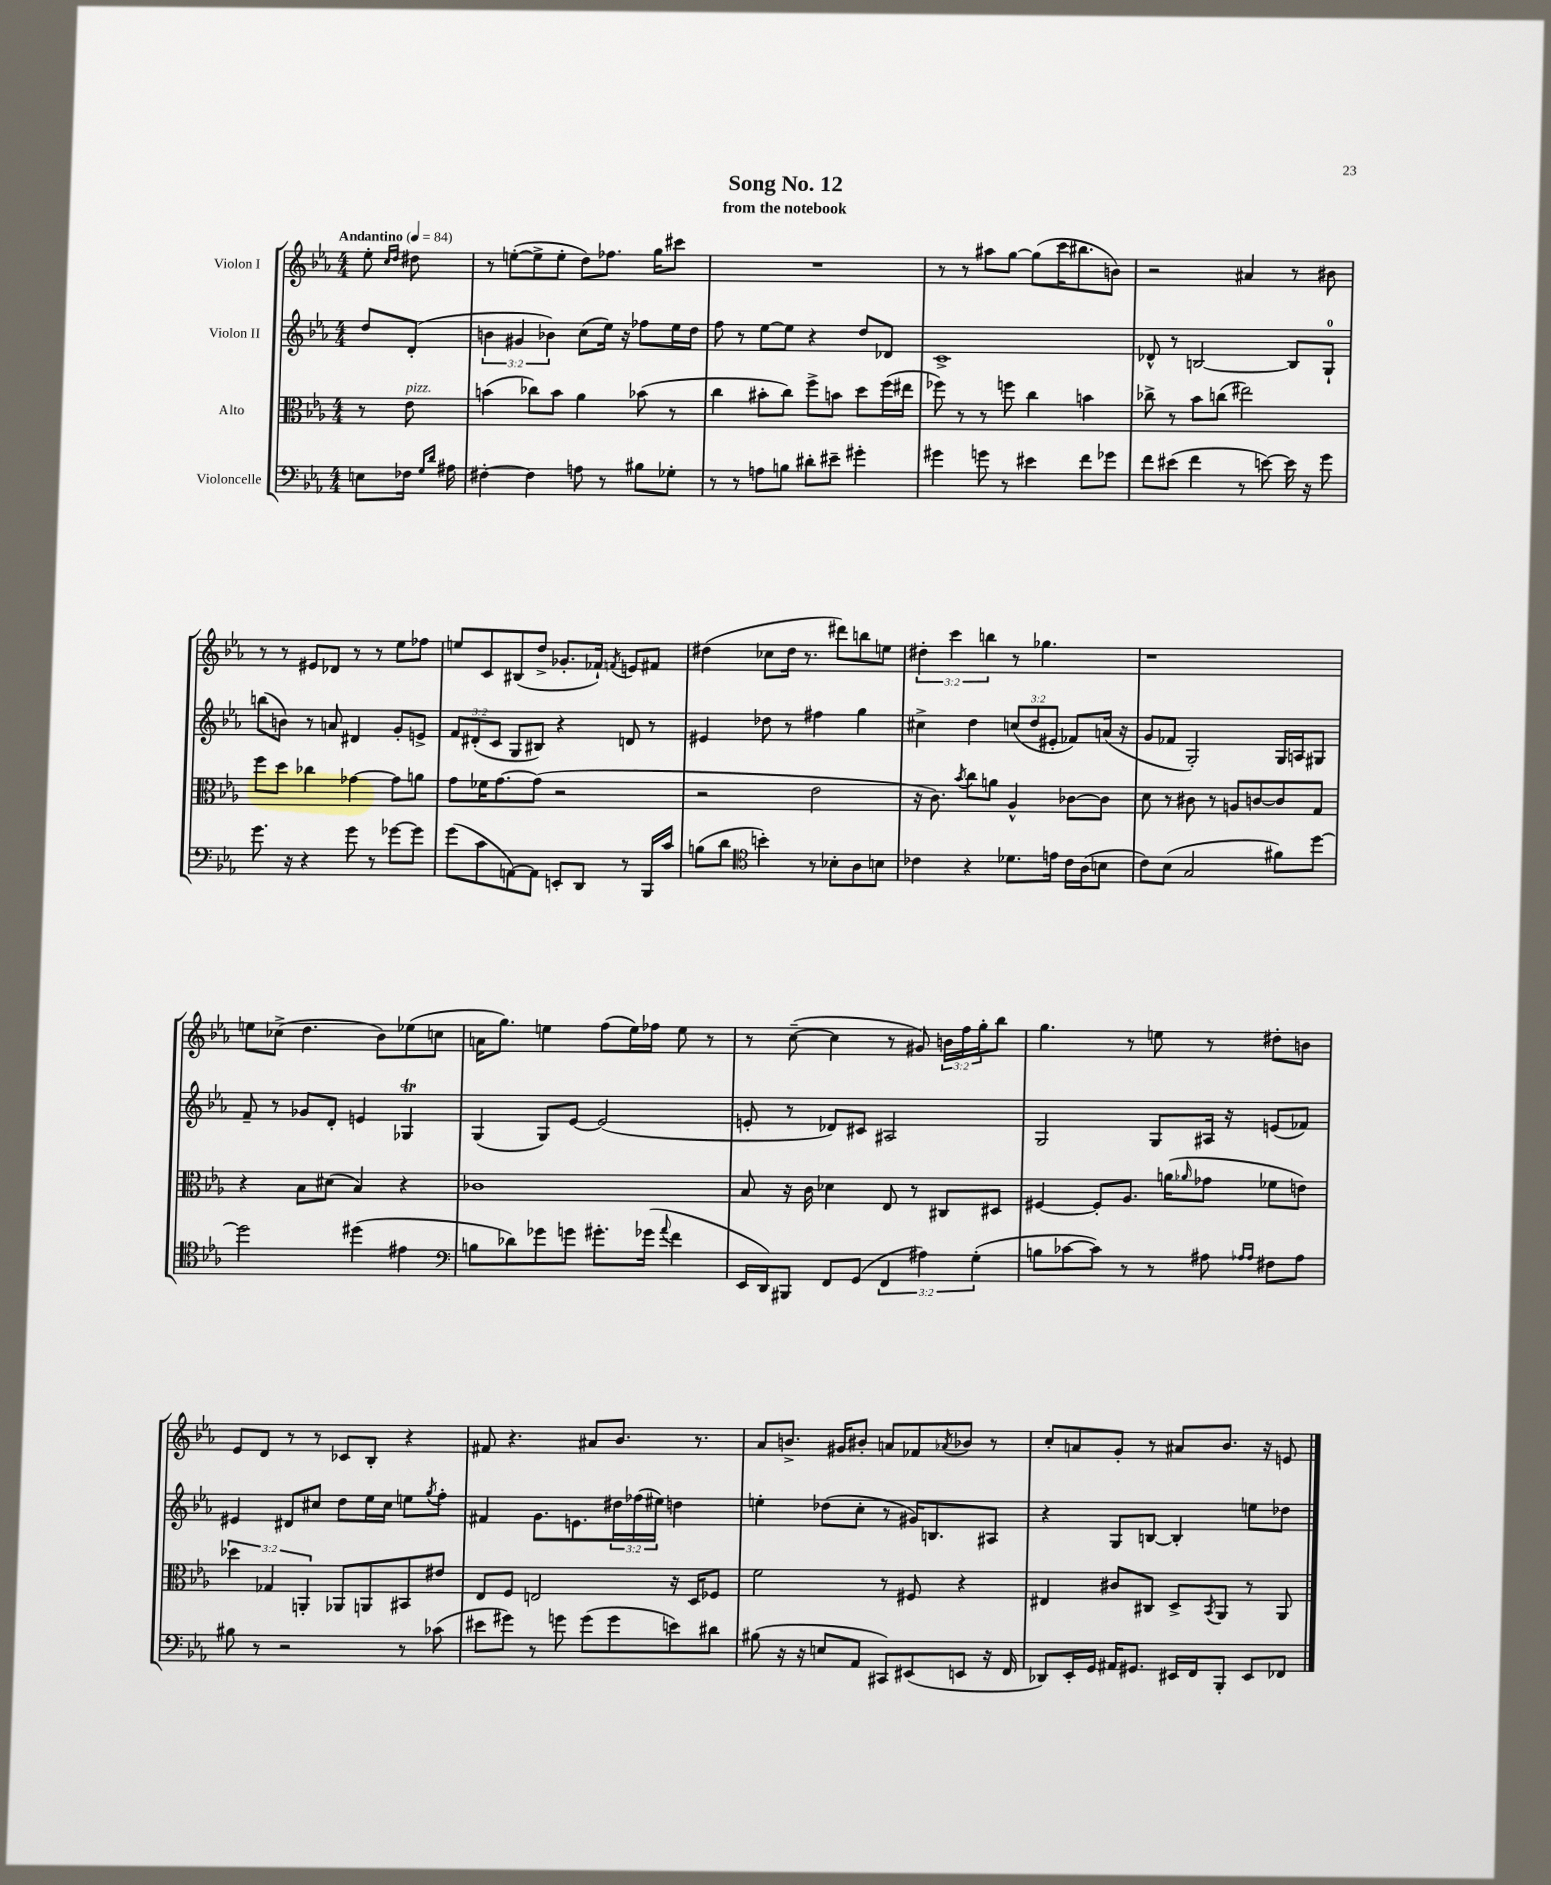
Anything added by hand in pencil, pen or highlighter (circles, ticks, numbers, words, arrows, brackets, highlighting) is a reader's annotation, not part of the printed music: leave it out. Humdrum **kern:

**kern	**kern	**kern	**kern
*staff4	*staff3	*staff2	*staff1
*clefF4	*clefC3	*clefG2	*clefG2
*k[b-e-a-]	*k[b-e-a-]	*k[b-e-a-]	*k[b-e-a-]
*M4/4	*M4/4	*M4/4	*M4/4
*MM84	*MM84	*MM84	*MM84
8E	8r	8dd	8ee-'
.	.	.	16qqcc
.	.	.	16qqdd
16F-	8e-	(8d'	8dd#
16qqG	.	.	.
16qqd	.	.	.
16A#	.	.	.
=	=	=	=
[4F#'	(4b	6b	8r
.	.	.	([8ee'
.	.	6g#	.
4F#]	8cc-)	.	8ee^]
.	.	6b-)	.
.	8b	.	8ee'
8A	4a-	(8cc	8dd)
8r	.	16ee-)	8.ff-
.	.	16r	.
8B#	(8b-	8ff-	.
.	.	.	16gg
8G-'	8r	16ee-	8ccc#
.	.	16dd	.
=	=	=	=
8r	4cc	8ff	1r
8r	.	8r	.
8A	8b#'	[8ee-	.
8B	8cc)	8ee-]	.
8d#'	8ff^	4r	.
8e#~	8b	.	.
4g#'	8dd	8dd	.
.	(16ff	8d-	.
.	16ee#	.	.
=	=	=	=
4g#	8ff-)	1c^	8r
.	8r	.	8r
8g	8r	.	8aa#
8r	8ff	.	[8gg
4e#	4cc	.	(8gg]
.	.	.	16ccc
.	.	.	8.bb#
8f	4b	.	.
8g-	.	.	8b)
=	=	=	=
8f	8cc-^	8d-^^	2r
(8e#	8r	8r	.
4f	8b-	[2B	.
.	(8cc	.	.
8r	2ee#)	.	4a#
[8e)	.	.	.
16e]	.	8B]	8r
16r	.	.	.
8g	.	8G`	8b#
=	=	=	=
8.g	8ff	(8bb	8r
.	8dd	8b)	8r
16r	.	.	.
4r	4cc-	8r	8e#
.	.	8a	8d-
8g	[4g-	4d#	8r
8r	.	.	8r
[8g-	8g-]	8g'	8ee-
8g-]	8a	8e^	8ff-
=	=	=	=
(8g	8g	12f	8ee
.	.	(12d#'	.
8c	16f-	.	8c
.	.	12c	.
.	[8.g	.	.
[8AA)	.	8G	(8B#
8AA]	(8g]	8B#)	8dd^
8EE'	2r	4r	8.g-'
8DD	.	.	.
.	.	.	16f-`)
.	.	.	8qf
8r	.	8d	8e
16BBB-	.	8r	8f#
16c	.	.	.
=	=	=	=
(8B	2r	4e#	(4dd#
8d	.	.	.
*clefC4	*	*	*
4b')	.	8dd-	8cc-
.	.	8r	16dd#
.	.	.	8.r
8r	2e-	4ff#	.
8B-'	.	.	8ddd#)
8A-	.	4gg	8bb
8B	.	.	8ee
=	=	=	=
4c-	16r	4cc#^	6dd#'
.	8.c)	.	.
.	.	.	6ccc
.	8qb-	.	.
4r	8cc	4dd	.
.	.	.	6bb
.	8a	.	.
8.d-	4A-^^	(12cc	8r
.	.	12dd	.
.	.	.	4.gg-
.	.	12e#'	.
16e	.	.	.
16c-	[8c-	8f-)	.
(16A-	.	.	.
8B	8c-]	(16a	.
.	.	16r	.
=	=	=	=
8c)	8d	8g	1r
(8B-	8r	8f-	.
2G	8c#	2G')	.
.	8r	.	.
.	8A	.	.
.	[8c	.	.
8f#)	8c]	16G	.
.	.	16A	.
[8dd	8G	8G#	.
=	=	=	=
2dd]	4r	8f~	8ee
.	.	8r	(8cc-^
.	8B-	8g-	4.dd
.	(8d#	8d'	.
(4dd#	4B-)	4e	.
.	.	.	8b-)
4e#	4r	4G-	(8ee-
.	.	.	8cc
=	=	=	=
*clefF4	*	*	*
8B	1c-	(4G	16a
.	.	.	8.gg)
8d-)	.	.	.
8g-	.	8G)	4ee
8g	.	[8e-	.
8.g#'	.	(2e-]	(8ff
.	.	.	16ee)
(16g-	.	.	16ff-
8qqa-	.	.	.
4f	.	.	8ee
.	.	.	8r
=	=	=	=
16EE-	8B-	8e'	8r
16DD)	.	.	.
8BBB#	16r	8r	([8cc~
.	16c	.	.
8FF	4d-	8d-)	4cc]
(8GG	.	8c#	.
6FF	8E-	2A#	8r
.	8r	.	8g#)
6A#)	.	.	.
.	8C#	.	24b
.	.	.	24ff
(6G'	.	.	24gg'
.	8D#	.	8bb-
=	=	=	=
8B	[4F#	2G	4.gg
[8c-	.	.	.
8c-])	8F#']	.	.
8r	8.A-	.	8r
8r	.	8G	8ee
.	(16a	.	.
.	16qqa-	.	.
8A#	8g-	16A#	8r
.	.	16r	.
16qqA-	.	.	.
16qqA-	.	.	.
8F#	8f-	(8e	8dd#'
8A-	8e)	8f-)	8b
=	=	=	=
8B#	6dd-	4e#	8e-
8r	.	.	8d
.	6G-	.	.
2r	.	8d#	8r
.	6AA'	.	.
.	.	8cc#	8r
.	8AA-	8dd	8c-
.	8AA	16ee-	8B-'
.	.	16cc#	.
8r	8BB#	8ee	4r
.	.	8qgg	.
(8c-	8e#	8ff'	.
=	=	=	=
8e#	8E-	4f#	8f#
8g#)	8F	.	4.r
8r	2E	8.g	.
8g	.	.	.
.	.	8.e	.
(8g	.	.	8a#
8g	.	24dd#	8.b-
.	.	(24ff-	.
.	.	24ee#)	.
8e)	16r	4dd	.
.	16D	.	8.r
8d#	8F-	.	.
=	=	=	=
(8B#	2f	4ee'	8a-
16r	.	.	8.b^
16r	.	.	.
8E	.	(8dd-	.
.	.	.	16g#
8AA-	.	8cc'	8b#'
8CC#)	8r	8r	8a
(8EE#	8F#	16g#)	8f-
.	.	8.B	.
.	.	.	8qa-
8EE	4r	.	8b-
16r	.	8A#	8r
16FF	.	.	.
=	=	=	=
8DD-)	4E#	4r	8cc'
16EE-'	.	.	8a
16GG	.	.	.
16AA#	8c#	8G	8g'
8.GG#	.	.	.
.	8C#	[8B	8r
16EE#	8D^	4B']	8a#
16FF	.	.	.
.	8qBB-	.	.
8BBB-'	8AA-	.	8.b-
8EE#	8r	8ee	.
.	.	.	16r
8FF-	8AA-	8dd-	8e
==	==	==	==
*-	*-	*-	*-
